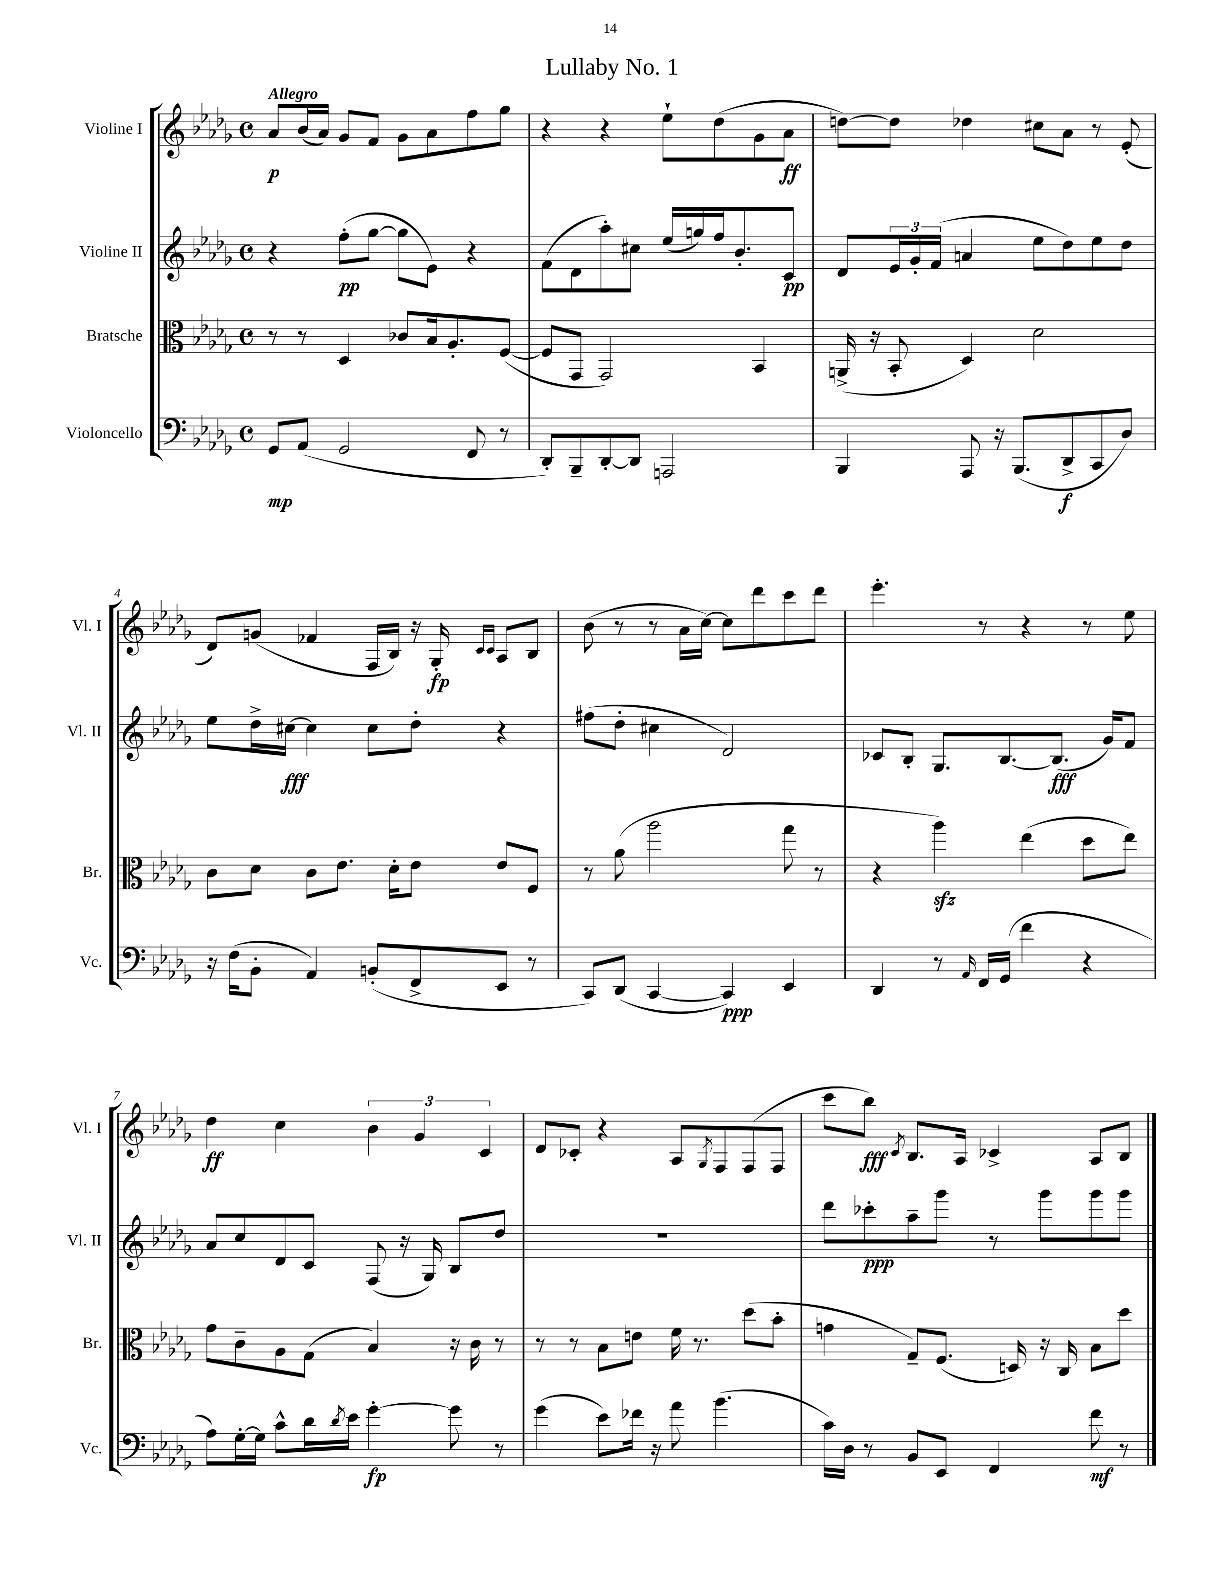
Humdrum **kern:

**kern	**kern	**kern	**kern
*staff4	*staff3	*staff2	*staff1
*clefF4	*clefC3	*clefG2	*clefG2
*k[b-e-a-d-g-]	*k[b-e-a-d-g-]	*k[b-e-a-d-g-]	*k[b-e-a-d-g-]
*M4/4	*M4/4	*M4/4	*M4/4
*met(c)	*met(c)	*met(c)	*met(c)
8GG-	8r	4r	8a-
(8AA-	8r	.	(16b-
.	.	.	16a-)
2GG-	4D-	(8ff'	8g-
.	.	[8gg-	8f
.	8c-	8gg-]	8g-
.	16B-	8e-)	8a-
.	8.A-'	.	.
8FF	.	4r	8ff
8r	([8F	.	8gg-
=	=	=	=
8DD-')	8F]	(8f	4r
8BBB-~	8GG-	8d-	.
[8DD-'	2GG-)	8aa-')	4r
8DD-]	.	8cc#	.
2AAA	.	(16ee-	8ee-`
.	.	16gg)	.
.	.	16ff	(8dd-
.	.	8.b-'	.
.	4BB-	.	8g-
.	.	8c	8a-
=	=	=	=
4BBB-	(16AA^	8d-	[8dd)
.	16r	.	.
.	8BB-'	24e-	8dd]
.	.	24g-'	.
.	.	(24f	.
8AAA-	4D-)	4a	4dd-
16r	.	.	.
(8.BBB-	.	.	.
.	2d-	8ee-	8cc#
8DD-^	.	8dd-)	8a-
8CC	.	8ee-	8r
8D-)	.	8dd-	(8e-'
=	=	=	=
16r	8c	8ee-	8d-)
(16F	.	.	.
8BB-'	8d-	16dd-^	(8g
.	.	[16cc#	.
4AA-)	8c	4cc#]	4f-
.	8.e-	.	.
(8BB'	.	8cc#	16F
.	16d-'	.	16B-)
8FF^	8e-	8dd-'	16r
.	.	.	16G-'
.	.	.	16qqc
.	.	.	16qqc
8EE-	8e-	4r	8A-
8r	8F	.	8B-
=	=	=	=
8CC)	8r	(8ff#	(8b-
(8DD-	(8a-	8dd-'	8r
[4CC	2aa-	4cc#	8r
.	.	.	16a-
.	.	.	[16cc)
4CC])	.	2d-)	8cc]
.	.	.	8ddd-
4EE-	8gg-	.	8ccc
.	8r	.	8ddd-
=	=	=	=
4DD-	4r	8c-	4.eee-'
.	.	8B-'	.
8r	4aa-)	8.G-	.
16qqAA-	.	.	.
16FF	.	.	8r
(16GG-	.	[8.B-	.
4f	(4ee-	.	4r
.	.	(8.B-]	.
4r	8dd-	.	8r
.	.	16g-)	.
.	8ee-)	8f	8ee-
=	=	=	=
8A-)	8g-	8a-	4dd-
[16G-'	8c~	8cc	.
16G-]	.	.	.
8c^^	8A-	8d-	4cc
16d-	(8G-	8c	.
8qd-	.	.	.
16e-	.	.	.
[4g-'	4B-)	(8F	6b-
.	.	16r	.
.	.	.	6g-
.	.	16G-)	.
8g-]	16r	8B-	.
.	16c	.	.
.	.	.	6c
8r	8r	8dd-	.
=	=	=	=
(4g-	8r	1r	8d-
.	8r	.	8c-'
8e-)	8B-	.	4r
16f-	8e	.	.
16r	.	.	.
8a-	16f	.	8A-
.	8.r	.	.
.	.	.	8qG-
(4.b-	.	.	8F
.	(8dd-	.	(8F
.	8b-'	.	8F
=	=	=	=
16c)	4g	8ddd-	8ccc
16D-	.	.	.
8r	.	8ccc-'	8bb-)
.	.	.	8qc
8BB-	8G-~)	8aa-~	8.B-
8EE-	(8.F	8ggg-	.
.	.	.	16A-
4FF	.	8r	4c-^
.	16D)	.	.
.	16r	8ggg-	.
.	16C	.	.
8f	8B-	8ggg-	8A-
8r	8dd-	8ggg-	8B-
==	==	==	==
*-	*-	*-	*-
